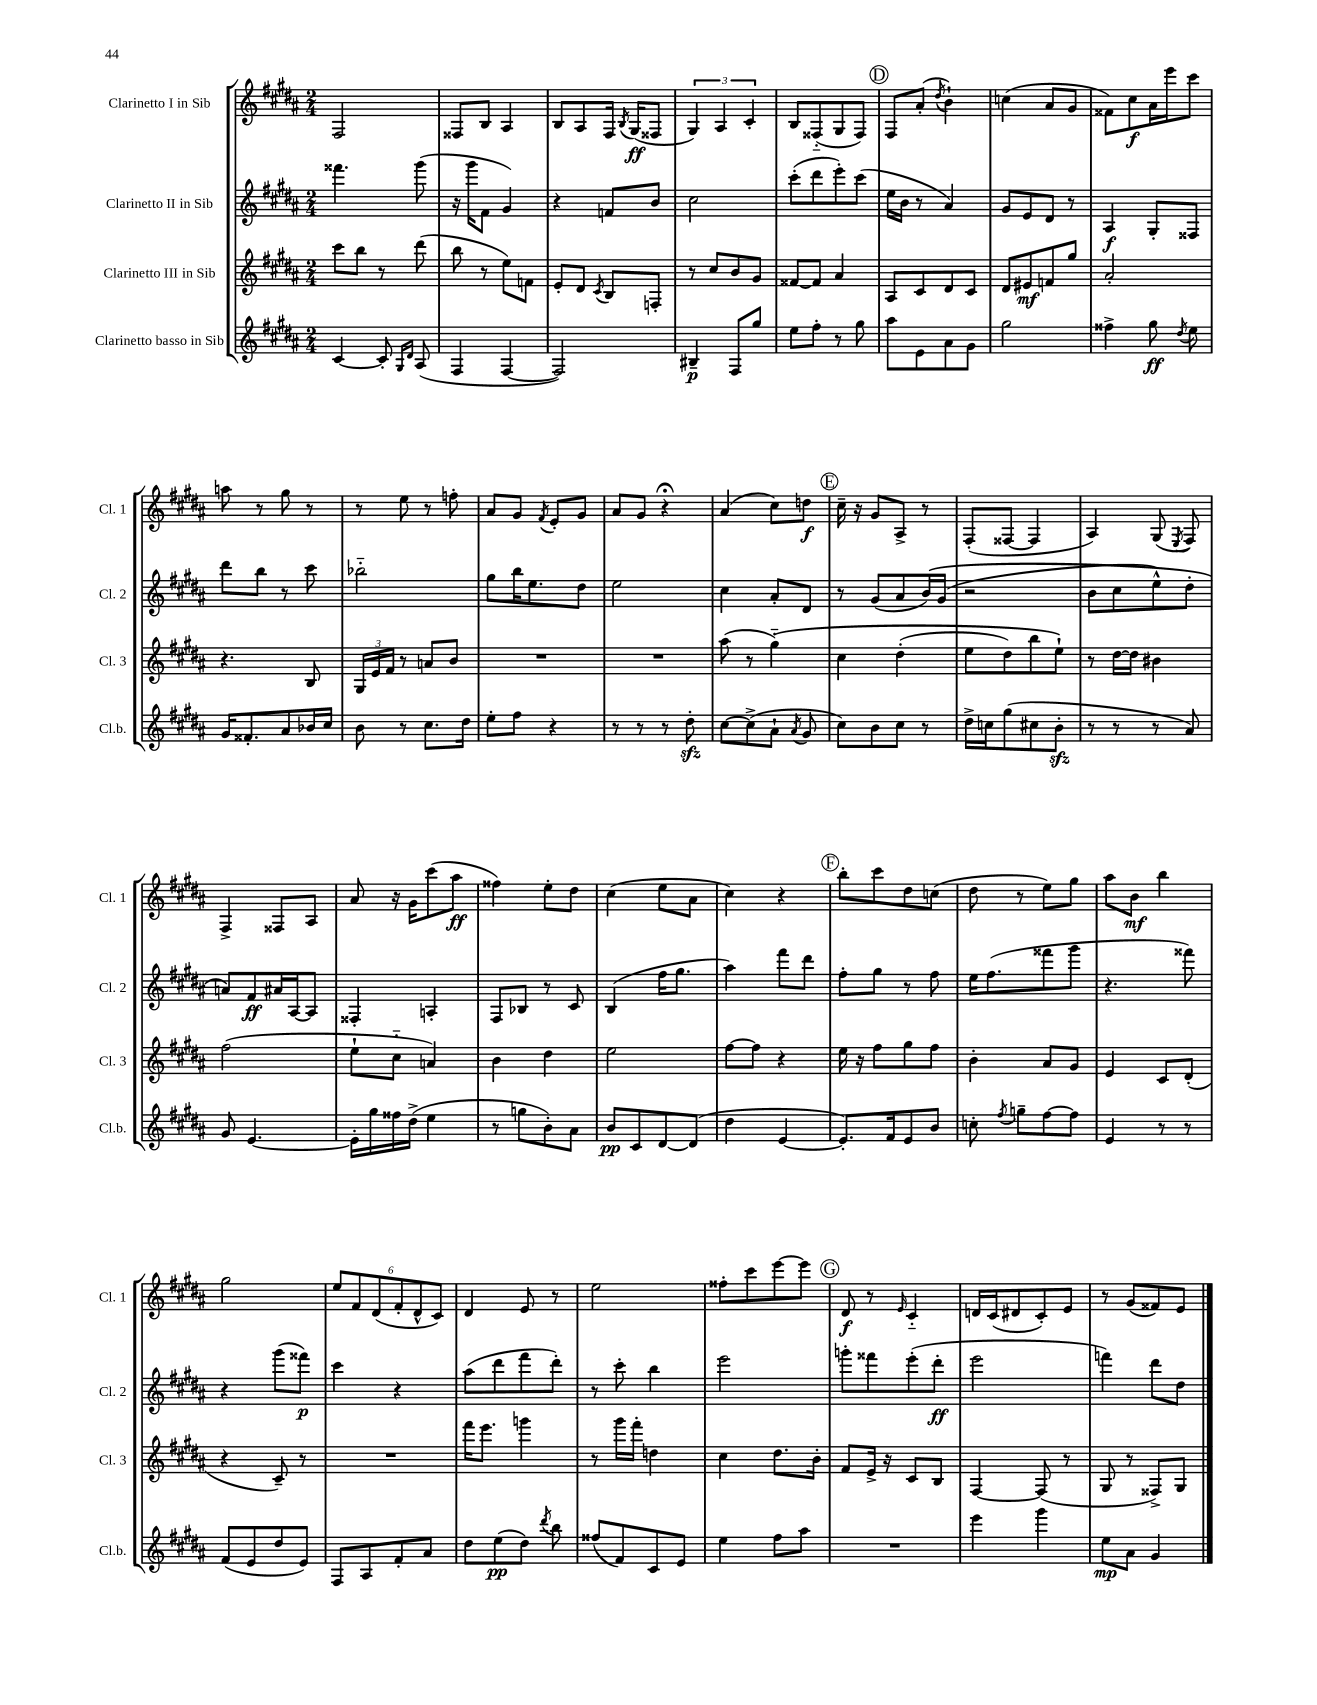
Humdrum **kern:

**kern	**kern	**kern	**kern
*staff4	*staff3	*staff2	*staff1
*clefG2	*clefG2	*clefG2	*clefG2
*k[f#c#g#d#a#]	*k[f#c#g#d#a#]	*k[f#c#g#d#a#]	*k[f#c#g#d#a#]
*M2/4	*M2/4	*M2/4	*M2/4
[4c#/	8ccc#\L	4.fff##\	2F#/
.	8bb\J	.	.
8c#'/]	8r	.	.
16qqG#/LL	.	.	.
16qqd#/JJ	.	.	.
(8A#/	(8ddd#\	(8ggg#\	.
=	=	=	=
4F#/	8bb\	16r	8F##/L
.	.	16ggg#\LK	.
.	8r	8f#\J	8B/J
[4F#/	8ee\L)	4g#/)	4A#/
.	8f\J	.	.
=	=	=	=
2F#/])	8e'/L	4r	8B/L
.	8d#/J	.	8A#/
.	8qc#/	.	.
.	8B/L	8f/L	16F#/Jk
.	.	.	8qB/
.	.	.	(16G#/LK
.	8F'/J	8b/J	8F##/J
=	=	=	=
4B#~/	8r	2cc#\	6G#/)
.	8cc#/L	.	.
.	.	.	6A#/
8F#/L	8b/	.	.
.	.	.	6c#'/
8gg#/J	8g#/J	.	.
=	=	=	=
8ee\L	[8f##/L	(8ccc#'\L	8B/L
8ff#'\J	8f##/]J	8ddd#\	(8F##'~/
8r	4a#/	8eee'\)	8G#/
8gg#\	.	(8ccc#\J	8F##/J)
=	=	=	=
8aa#\L	8A#/L	16ee\LL	8F#/L
.	.	16b\JJ	.
8e\	8c#/	8r	(8a#'/J
.	.	.	8qdd#/
8a#\	8d#/	4a#/)	4b`\)
8g#\J	8c#/J	.	.
=	=	=	=
2gg#\	8d#/L	8g#/L	(4cc\
.	8e#/	8e/	.
.	8f/	8d#/J	8a#/L
.	8gg#/J	8r	8g#/J
=	=	=	=
4ff##^\	2a#'/	4A#/	8f##\L)
.	.	.	8cc#\
8gg#\	.	8G#'/L	16a#\L
.	.	.	16eee\J
8qdd#/	.	.	.
8ee\	.	8F##/J	8ccc#\J
=	=	=	=
16g#/LK	4.r	8ddd#\L	8aa\
8.f##'/	.	.	.
.	.	8bb\J	8r
8a#/	.	8r	8gg#\
16b-/L	8B/	8ccc#\	8r
16cc#/JJ	.	.	.
=	=	=	=
8b\	24G#/LL	2bb-'~\	8r
.	24e/	.	.
.	24f#/JJ	.	.
8r	8r	.	8ee\
8.cc#\L	8a/L	.	8r
.	8b/J	.	8ff'\
16dd#\Jk	.	.	.
=	=	=	=
8ee'\L	2r	8gg#\L	8a#/L
8ff#\J	.	16bb\K	8g#/J
.	.	8.ee\	.
.	.	.	8qf#/
4r	.	.	8e'/L
.	.	8dd#\J	8g#/J
=	=	=	=
8r	2r	2ee\	8a#/L
8r	.	.	8g#/J
8r	.	.	4r;
8dd#'\	.	.	.
=	=	=	=
[8cc#\L	(8aa#\	4cc#\	(4a#/
(8cc#^\]	8r	.	.
8a#`\J	&(4gg#'~\)	8a#'/L	8cc#\L)
8qa#/	.	.	.
8g#/	.	8d#/J	8dd\J
=	=	=	=
8cc#\L)	4cc#\	8r	16cc#~\
.	.	.	16r
8b\	.	(8g#/L	8g#/L
8cc#\J	(4dd#'\	8a#/	8A#^/J
8r	.	&(16b/L)	8r
.	.	(16g#/JJ	.
=	=	=	=
16dd#^\LL	8ee\L	2r	(8F#'/L
16cc\J	.	.	.
(8gg#\	8dd#\)	.	[8F##/J
8cc#\	8bb\	.	4F##/]
8b'\J	8ee`\J&)	.	.
=	=	=	=
8r	8r	8b\L	4A#/)
8r	[16dd#\LL	8cc#\	.
.	16dd#\]JJ	.	.
8r	4b#\	8ee^^\)	(8G#/
.	.	.	8qE/
8a#/)	.	8dd#'\J	8F#/)
=	=	=	=
8g#/	(2ff#\	8a/L&)	4F#^/
[4.e/	.	8f#/	.
.	.	16a#/L	8F##/L
.	.	[16A#/J	.
.	.	8A#/]J	8A#/J
=	=	=	=
16e'\]LL	8ee`\L	4F##'/	8a#/
16gg#\	.	.	.
16ff##\	8cc#'~\J	.	16r
(16dd#^\JJ	.	.	16g#\LK
4ee\	4a/)	4A'/	(8ccc#\
.	.	.	8aa#\J
=	=	=	=
8r	4b\	8F#/L	4ff##\)
8gg\L	.	8B-/J	.
8b'\)	4dd#\	8r	8ee'\L
8a#\J	.	8c#/	8dd#\J
=	=	=	=
8b/L	2ee\	(4B/	(4cc#\
8c#/	.	.	.
[8d#/	.	16ff#\LK	8ee\L
.	.	8.gg#\J	.
(8d#/]J	.	.	8a#\J
=	=	=	=
4dd#\	[8ff#\L	4aa#\)	4cc#\)
.	8ff#\]J	.	.
[4e/	4r	8fff#\L	4r
.	.	8ddd#\J	.
=	=	=	=
8.e'/]L)	16ee\	8ff#'\L	8bb'\L
.	16r	.	.
.	8ff#\L	8gg#\J	8ccc#\
16f#/k	.	.	.
8e/	8gg#\	8r	8dd#\
8b/J	8ff#\J	8ff#\	(8cc\J
=	=	=	=
8cc'\	4b'\	16ee\LK	8dd#\
.	.	(8.ff#\	.
8qff#/	.	.	.
8gg~\L	.	.	8r
[8ff#\	8a#/L	8fff##\	8ee\L)
8ff#\]J	8g#/J	8ggg#\J	8gg#\J
=	=	=	=
4e/	4e/	4.r	8aa#\L
.	.	.	8b\J
8r	8c#/L	.	4bb\
8r	(8d#'/J	8fff##\)	.
=	=	=	=
(8f#/L	4r	4r	2gg#\
8e/	.	.	.
8dd#/	8c#~/)	(8ggg#\L	.
8e/J)	8r	8fff##\J)	.
=	=	=	=
8F#/L	2r	4ccc#\	12ee/L
.	.	.	12f#/
8A#/	.	.	.
.	.	.	(12d#/
8f#'/	.	4r	12f#'/
.	.	.	12d#^^/
8a#/J	.	.	.
.	.	.	12c#/J)
=	=	=	=
8dd#\L	16fff#\LK	(8aa#\L	4d#/
.	8.eee\J	.	.
(8ee\	.	8ddd#\	.
8dd#\J)	4ggg\	8fff#\	8e/
8qddd#/	.	.	.
8bb\	.	8ddd#'\J)	8r
=	=	=	=
(8ff##/L	8r	8r	2ee\
8f#/)	16ggg#\LL	8ccc#'\	.
.	16fff#'\JJ	.	.
8c#/	4dd\	4bb\	.
8e/J	.	.	.
=	=	=	=
4ee\	4cc#\	2eee\	8ff##'\L
.	.	.	8ccc#\
8ff#\L	8.dd#\L	.	[8eee\
8aa#\J	.	.	8eee\]J
.	16b'\Jk	.	.
=	=	=	=
2r	8f#/L	8ggg'\L	8d#/
.	16e^/Jk	8fff##\	8r
.	16r	.	.
.	.	.	16qqe/
.	8c#/L	(8eee'\	4c#'~/
.	8B/J	8ddd#'\J	.
=	=	=	=
4eee\	[4F#/	2eee\	16d/LL
.	.	.	(16c#/J
.	.	.	8d#/
4ggg#\	(8F#/]	.	8c#'/)
.	8r	.	8e/J
=	=	=	=
8ee\L	8G#/	4fff\)	8r
8a#\J	8r	.	(8g#/L
4g#/	8F##^/L)	8ddd#\L	8f##/)
.	8G#/J	8dd#\J	8e/J
==	==	==	==
*-	*-	*-	*-
